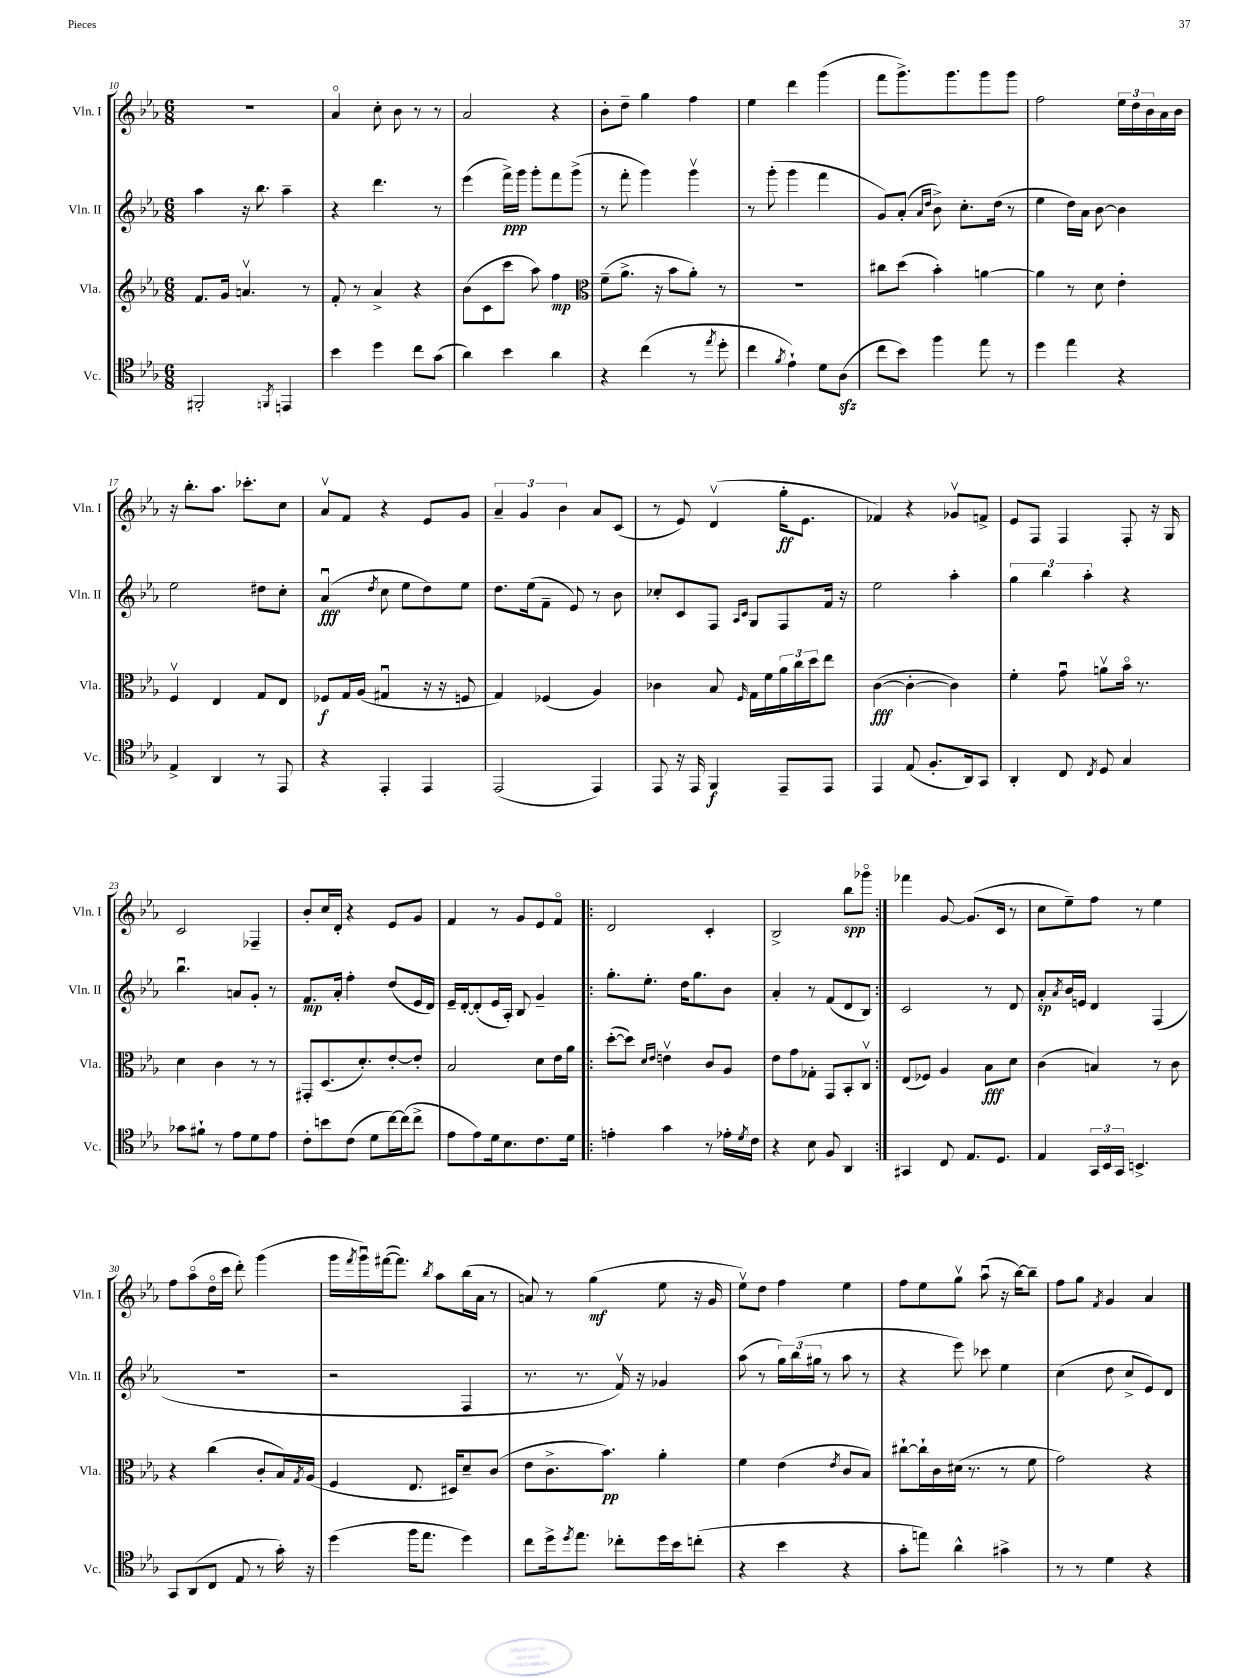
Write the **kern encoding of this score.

**kern	**dynam	**kern	**dynam	**kern	**dynam	**kern	**dynam
*part4	*part4	*part3	*part3	*part2	*part2	*part1	*part1
*staff4	*staff4	*staff3	*staff3	*staff2	*staff2	*staff1	*staff1
*I"Vc.	*	*I"Vla.	*	*I"Vln. II	*	*I"Vln. I	*
*I'Vc.	*	*I'Vla.	*	*I'Vln. II	*	*I'Vln. I	*
*clefC4	*	*clefG2	*	*clefG2	*	*clefG2	*
*k[b-e-a-]	*	*k[b-e-a-]	*	*k[b-e-a-]	*	*k[b-e-a-]	*
*M6/8	*	*M6/8	*	*M6/8	*	*M6/8	*
=10	=10	=10	=10	=10	=10	=10	=10
2FF#X'/	.	8.f/L	.	4aa-\	.	2.r	.
.	.	16g/Jk	.	.	.	.	.
.	.	4.anv/	.	16r	.	.	.
.	.	.	.	8.bb-\	.	.	.
8qFFn/	.	.	.	.	.	.	.
4EEn/	.	.	.	4aa-~\	.	.	.
.	.	8r	.	.	.	.	.
=11	=11	=11	=11	=11	=11	=11	=11
4b-\	.	8f'/	.	4r	.	4a-/	.
.	.	8r	.	.	.	.	.
4dd\	.	4a-^/	.	4.ddd\	.	8cc'\	.
.	.	.	.	.	.	8b-\	.
8cc\L	.	4r	.	.	.	8r	.
(8g\J	.	.	.	8r	.	8r	.
=12	=12	=12	=12	=12	=12	=12	=12
4a-\)	.	(8b-\L	.	(4eee-\	.	2a-/	.
.	.	8c\	.	.	.	.	.
4b-\	.	8ccc\J	.	16fff^\LL)	ppp	.	.
.	.	.	.	16ggg\JJ	.	.	.
.	.	8aa-\)	.	8ggg'\L	.	.	.
4a-\	.	4ff\	mp	8fff\	.	4r	.
.	.	.	.	(8ggg^\J	.	.	.
=13	=13	=13	=13	=13	=13	=13	=13
*	*	*clefC3	*	*	*	*	*
4r	.	(8f~\L	.	8r	.	8b-'\L	.
.	.	8.a-^\J	.	8fff'\	.	8dd~\J	.
(4cc\	.	.	.	4ggg\)	.	4gg\	.
.	.	16r	.	.	.	.	.
.	.	8b-\L	.	.	.	.	.
8r	.	8a-'\J)	.	4gggv\	.	4ff\	.
8qee-/	.	.	.	.	.	.	.
8dd'\	.	8r	.	.	.	.	.
=14	=14	=14	=14	=14	=14	=14	=14
4cc\	.	2.r	.	8r	.	4ee-\	.
.	.	.	.	(8ggg'\	.	.	.
8qf/	.	.	.	.	.	.	.
4e-`\)	.	.	.	4ggg\	.	4ddd\	.
8d\L	.	.	.	4fff\	.	(4ggg\	.
(8A-zz\J	.	.	.	.	.	.	.
=15	=15	=15	=15	=15	=15	=15	=15
8cc\L	.	8cc#X\L	.	8g/L)	.	8fff\L	.
8b-\J)	.	(8dd\J	.	(8a-'/J	.	8.ggg^\)	.
.	.	.	.	16qqa-/LL	.	.	.
.	.	.	.	16qqdd/JJ	.	.	.
4ff\	.	4b-'\)	.	8b-^\)	.	.	.
.	.	.	.	.	.	8.ggg\	.
.	.	.	.	8.cc'\L	.	.	.
8ee-\	.	[4an\	.	.	.	8ggg\	.
.	.	.	.	(16dd\Jk	.	.	.
8r	.	.	.	8r	.	8ggg\J	.
=16	=16	=16	=16	=16	=16	=16	=16
4dd\	.	4a\]	.	4ee-\	.	2ff\	.
4ee-\	.	8r	.	16dd\LL)	.	.	.
.	.	.	.	16a-\JJ	.	.	.
.	.	8d\	.	[8b-\	.	.	.
4r	.	4e-'\	.	4b-\]	.	24ee-\LL	.
.	.	.	.	.	.	24dd\	.
.	.	.	.	.	.	24b-\	.
.	.	.	.	.	.	16a-\	.
.	.	.	.	.	.	16b-\JJ	.
!!LO:LB:g=z
=17	=17	=17	=17	=17	=17	=17	=17
4E-^/	.	4Fv/	.	2ee-\	.	16r	.
.	.	.	.	.	.	8.bb-'\L	.
4AA-/	.	4E-/	.	.	.	8.aa-\J	.
.	.	.	.	.	.	8.ccc-X'\L	.
8r	.	8G/L	.	8dd#X\L	.	.	.
8EE-/	.	8E-/J	.	8cc'\J	.	8cc\J	.
=18	=18	=18	=18	=18	=18	=18	=18
4r	.	8F-X/L	f	(4a-u/	fff	8a-v/L	.
.	.	16G/L	.	.	.	8f/J	.
.	.	(16A-/JJ	.	.	.	.	.
.	.	.	.	8qdd/	.	.	.
4EE-'/	.	4G#Xu/	.	8cc\	.	4r	.
.	.	.	.	8ee-\L	.	.	.
4EE-/	.	16r	.	8dd\)	.	8e-/L	.
.	.	16r	.	.	.	.	.
.	.	8Fn/	.	8ee-\J	.	8g/J	.
=19	=19	=19	=19	=19	=19	=19	=19
(2EE-/	.	4G/)	.	8.dd\L	.	6a-~/	.
.	.	.	.	.	.	6g/	.
.	.	.	.	(16ee-\k	.	.	.
.	.	(4F-X/	.	8f~\J	.	.	.
.	.	.	.	.	.	6b-\	.
.	.	.	.	8e-/)	.	.	.
4EE-/)	.	4A-/)	.	8r	.	8a-/L	.
.	.	.	.	8b-\	.	(8c/J	.
=20	=20	=20	=20	=20	=20	=20	=20
8EE-/	.	4c-X\	.	8cc-X'/L	.	8r	.
16r	.	.	.	8c/	.	8e-/)	.
16EE-/	.	.	.	.	.	.	.
4FF/	f	8B-/	.	8F/J	.	(4dv/	.
.	.	.	.	16qqA-/LL	.	.	.
.	.	16qqF/	.	16qqc/JJ	.	.	.
.	.	16G\LL	.	8G/L	.	.	.
.	.	16f\	.	.	.	.	.
8EE-~/L	.	24a-\	.	8F/	.	16gg'\KL	ff
.	.	24cc\	.	.	.	.	.
.	.	.	.	.	.	8.e-\J	.
.	.	24dd\J	.	.	.	.	.
8EE-/J	.	8ee-\J	.	16f/Jk	.	.	.
.	.	.	.	16r	.	.	.
=21	=21	=21	=21	=21	=21	=21	=21
4EE-/	.	([4c\	fff	2ee-\	.	4f-X/)	.
(8E-/	.	4c'\_	.	.	.	4r	.
8.F'/L	.	.	.	.	.	.	.
.	.	4c\])	.	4aa-'\	.	8g-Xv/L	.
16AA-/k)	.	.	.	.	.	.	.
8GG/J	.	.	.	.	.	8fn^/J	.
=22	=22	=22	=22	=22	=22	=22	=22
4AA-'/	.	4f'\	.	6gg\	.	8e-/L	.
.	.	.	.	.	.	8F/J	.
.	.	.	.	6bb-\	.	.	.
8C/	.	8gu\	.	.	.	4F/	.
.	.	.	.	6aa-'\	.	.	.
8qC/	.	.	.	.	.	.	.
8D/	.	8anv\L	.	.	.	.	.
4G/	.	16b-\Jk	.	4r	.	8F'/	.
.	.	8.r	.	.	.	.	.
.	.	.	.	.	.	16r	.
.	.	.	.	.	.	16G/	.
!!LO:LB:g=z
=23	=23	=23	=23	=23	=23	=23	=23
8g-X\L	.	4d\	.	4.bb-u\	.	2c/	.
8f#X`\J	.	.	.	.	.	.	.
8r	.	4c\	.	.	.	.	.
8e-\L	.	.	.	8an/L	.	.	.
8d\	.	8r	.	8g'/J	.	4F-X~/	.
8e-\J	.	8r	.	8r	.	.	.
=24	=24	=24	=24	=24	=24	=24	=24
8c'\L	.	8GG#X'/L	.	8.f/L	mp	8b-'/L	.
8bn\	.	(8.D/	.	.	.	16cc/L	.
.	.	.	.	16a-'/Jk	.	16d'/JJ	.
(8c\J	.	.	.	4ff'\	.	4r	.
.	.	8.d'/)	.	.	.	.	.
8d\L	.	.	.	.	.	.	.
[16cc\L)	.	[8e-'/	.	(8dd/L	.	8e-/L	.
(16cc\J]	.	.	.	.	.	.	.
8cc^\J	.	8e-'/J]	.	16e-/L	.	8g/J	.
.	.	.	.	16d/JJ)	.	.	.
=25	=25	=25	=25	=25	=25	=25	=25
8e-\L	.	2B-/	.	16e-~/LL	.	4f/	.
.	.	.	.	[16d'/J	.	.	.
8e-\)	.	.	.	(8d'/]	.	.	.
16d\k	.	.	.	16e-/L	.	8r	.
8.B-\	.	.	.	16A-'/JJ)	.	.	.
.	.	.	.	8B-/	.	8g/L	.
8.c\	.	8d\L	.	4g~/	.	8e-/	.
.	.	16e-\L	.	.	.	8f/J	.
16d\Jk	.	16a-\JJ	.	.	.	.	.
=26!|:	=26!|:	=26!|:	=26!|:	=26!|:	=26!|:	=26!|:	=26!|:
4en'\	.	([8dd'\L	.	8.gg'\L	.	2d/	.
.	.	8dd\J])	.	.	.	.	.
.	.	.	.	8.ee-'\J	.	.	.
.	.	16qqd/LL	.	.	.	.	.
.	.	16qqe-/JJ	.	.	.	.	.
4g\	.	4env\	.	.	.	.	.
.	.	.	.	16dd\KL	.	.	.
.	.	.	.	8.gg\	.	.	.
8r	.	8c/L	.	.	.	4c'/	.
16e-X'\LL	.	8A-/J	.	8b-\J	.	.	.
8qd/	.	.	.	.	.	.	.
16c\JJ	.	.	.	.	.	.	.
=27	=27	=27	=27	=27	=27	=27	=27
4r	.	8e-\L	.	4a-'/	.	2B-^/	.
.	.	8g\	.	.	.	.	.
8B-\	.	8G-X'\J	.	8r	.	.	.
8F/	.	8GG/L	.	(8f/L	.	.	.
4AA-/	.	8BB-'/	.	8d/	.	8bb-\L	spp
.	.	8Cv/J	.	8B-/J)	.	8ggg-X\J	.
=28:|!	=28:|!	=28:|!	=28:|!	=28:|!	=28:|!	=28:|!	=28:|!
4GG#X/	.	(8E-/L	.	2c/	.	4fff-X\	.
.	.	8F-X/J)	.	.	.	.	.
8C/	.	4A-/	.	.	.	[8g/	.
8.E-/L	.	.	.	.	.	(8.g/L]	.
.	.	8B-\L	fff	8r	.	.	.
8.D/J	.	.	.	.	.	16c/Jk	.
.	.	8d\J	.	8d/	.	8r	.
=29	=29	=29	=29	=29	=29	=29	=29
4E-/	.	(4c\	.	8a-'/L	sp	8cc\L	.
.	.	.	.	8qa-/	.	.	.
.	.	.	.	16b-/L	.	8ee-~\)	.
.	.	.	.	16en/JJ	.	.	.
24GG/LL	.	4Bn/)	.	4d/	.	8ff\J	.
24BB-/	.	.	.	.	.	.	.
24GG/JJ	.	.	.	.	.	.	.
4.BBn^/	.	.	.	.	.	8r	.
.	.	8r	.	(4F/	.	4ee-\	.
.	.	8c\	.	.	.	.	.
!!LO:LB:g=z
=30	=30	=30	=30	=30	=30	=30	=30
8GG/L	.	4r	.	2.r	.	8ff\L	.
(8AA-/	.	.	.	.	.	(8aa-\	.
8C/J	.	(4cc\	.	.	.	16dd\L	.
.	.	.	.	.	.	16ccc\JJ	.
8E-/	.	.	.	.	.	8ddd'\)	.
8r	.	8c'/L	.	.	.	(4ggg\	.
16g'\)	.	16B-/L)	.	.	.	.	.
.	.	8qG/	.	.	.	.	.
16r	.	(16A-/JJ	.	.	.	.	.
=31	=31	=31	=31	=31	=31	=31	=31
(4dd\	.	4F/	.	2r	.	16ggg\LL	.
.	.	.	.	.	.	8qfff/	.
.	.	.	.	.	.	16gggu\)	.
.	.	.	.	.	.	([16fff#X\J	.
.	.	.	.	.	.	8.fff#\J])	.
16ff\KL	.	8.E-/	.	.	.	.	.
8.ee-\J	.	.	.	.	.	.	.
.	.	.	.	.	.	8qbb-/	.
.	.	.	.	.	.	8aa-\L	.
.	.	16D#X/KL)	.	.	.	.	.
4dd\)	.	8d~/	.	4F/	.	(16bb-\L	.
.	.	.	.	.	.	16a-\JJ	.
.	.	(8c/J	.	.	.	8r	.
=32	=32	=32	=32	=32	=32	=32	=32
8cc\L	.	8e-\L	.	8.r	.	8an/)	.
16dd^\k	.	8.c^\	.	.	.	8r	.
8qdd/	.	.	.	.	.	.	.
8.ee-\J	.	.	.	8.r	.	.	.
.	.	.	.	.	.	(4gg\	mf
.	.	8.b-\J)	pp	.	.	.	.
8cc-X'\L	.	.	.	16fv/)	.	.	.
.	.	.	.	16r	.	.	.
16dd\L	.	4a-'\	.	4g-X/	.	8ee-\	.
16b-\J	.	.	.	.	.	.	.
(8ccn'\J	.	.	.	.	.	16r	.
.	.	.	.	.	.	16g/	.
=33	=33	=33	=33	=33	=33	=33	=33
4r	.	4f\	.	(8aa-\	.	8ee-v\L)	.
.	.	.	.	8r	.	8dd\J	.
4b-\	.	(4e-\	.	24gg\LL)	.	4ff\	.
.	.	.	.	(24bb-\	.	.	.
.	.	.	.	24gg#X\JJ	.	.	.
.	.	.	.	8r	.	.	.
.	.	8qe-/	.	.	.	.	.
4r	.	8c/L	.	8aa-\	.	4ee-\	.
.	.	8B-/J)	.	8r	.	.	.
=34	=34	=34	=34	=34	=34	=34	=34
8g'\L	.	[8cc#X`\L	.	4r	.	8ff\L	.
8een\J)	.	16cc#`\L]	.	.	.	8ee-\	.
.	.	16c\	.	.	.	.	.
4a-^^\	.	(16d#X\JJ	.	8eee-\)	.	8ggv\J	.
.	.	8.r	.	.	.	.	.
.	.	.	.	8ccc-X\	.	(8aa-u\	.
4g#X^\	.	8r	.	4ee-\	.	16r	.
.	.	.	.	.	.	[16bb-\KL)	.
.	.	8f\	.	.	.	8bb-~\J]	.
=35	=35	=35	=35	=35	=35	=35	=35
8r	.	2g\)	.	(4cc\	.	8ff\L	.
8r	.	.	.	.	.	8gg\J	.
.	.	.	.	.	.	8qf/	.
4d\	.	.	.	8dd\	.	4g/	.
.	.	.	.	8cc^/L	.	.	.
4r	.	4r	.	8e-/)	.	4a-/	.
.	.	.	.	8d/J	.	.	.
==	==	==	==	==	==	==	==
*-	*-	*-	*-	*-	*-	*-	*-
